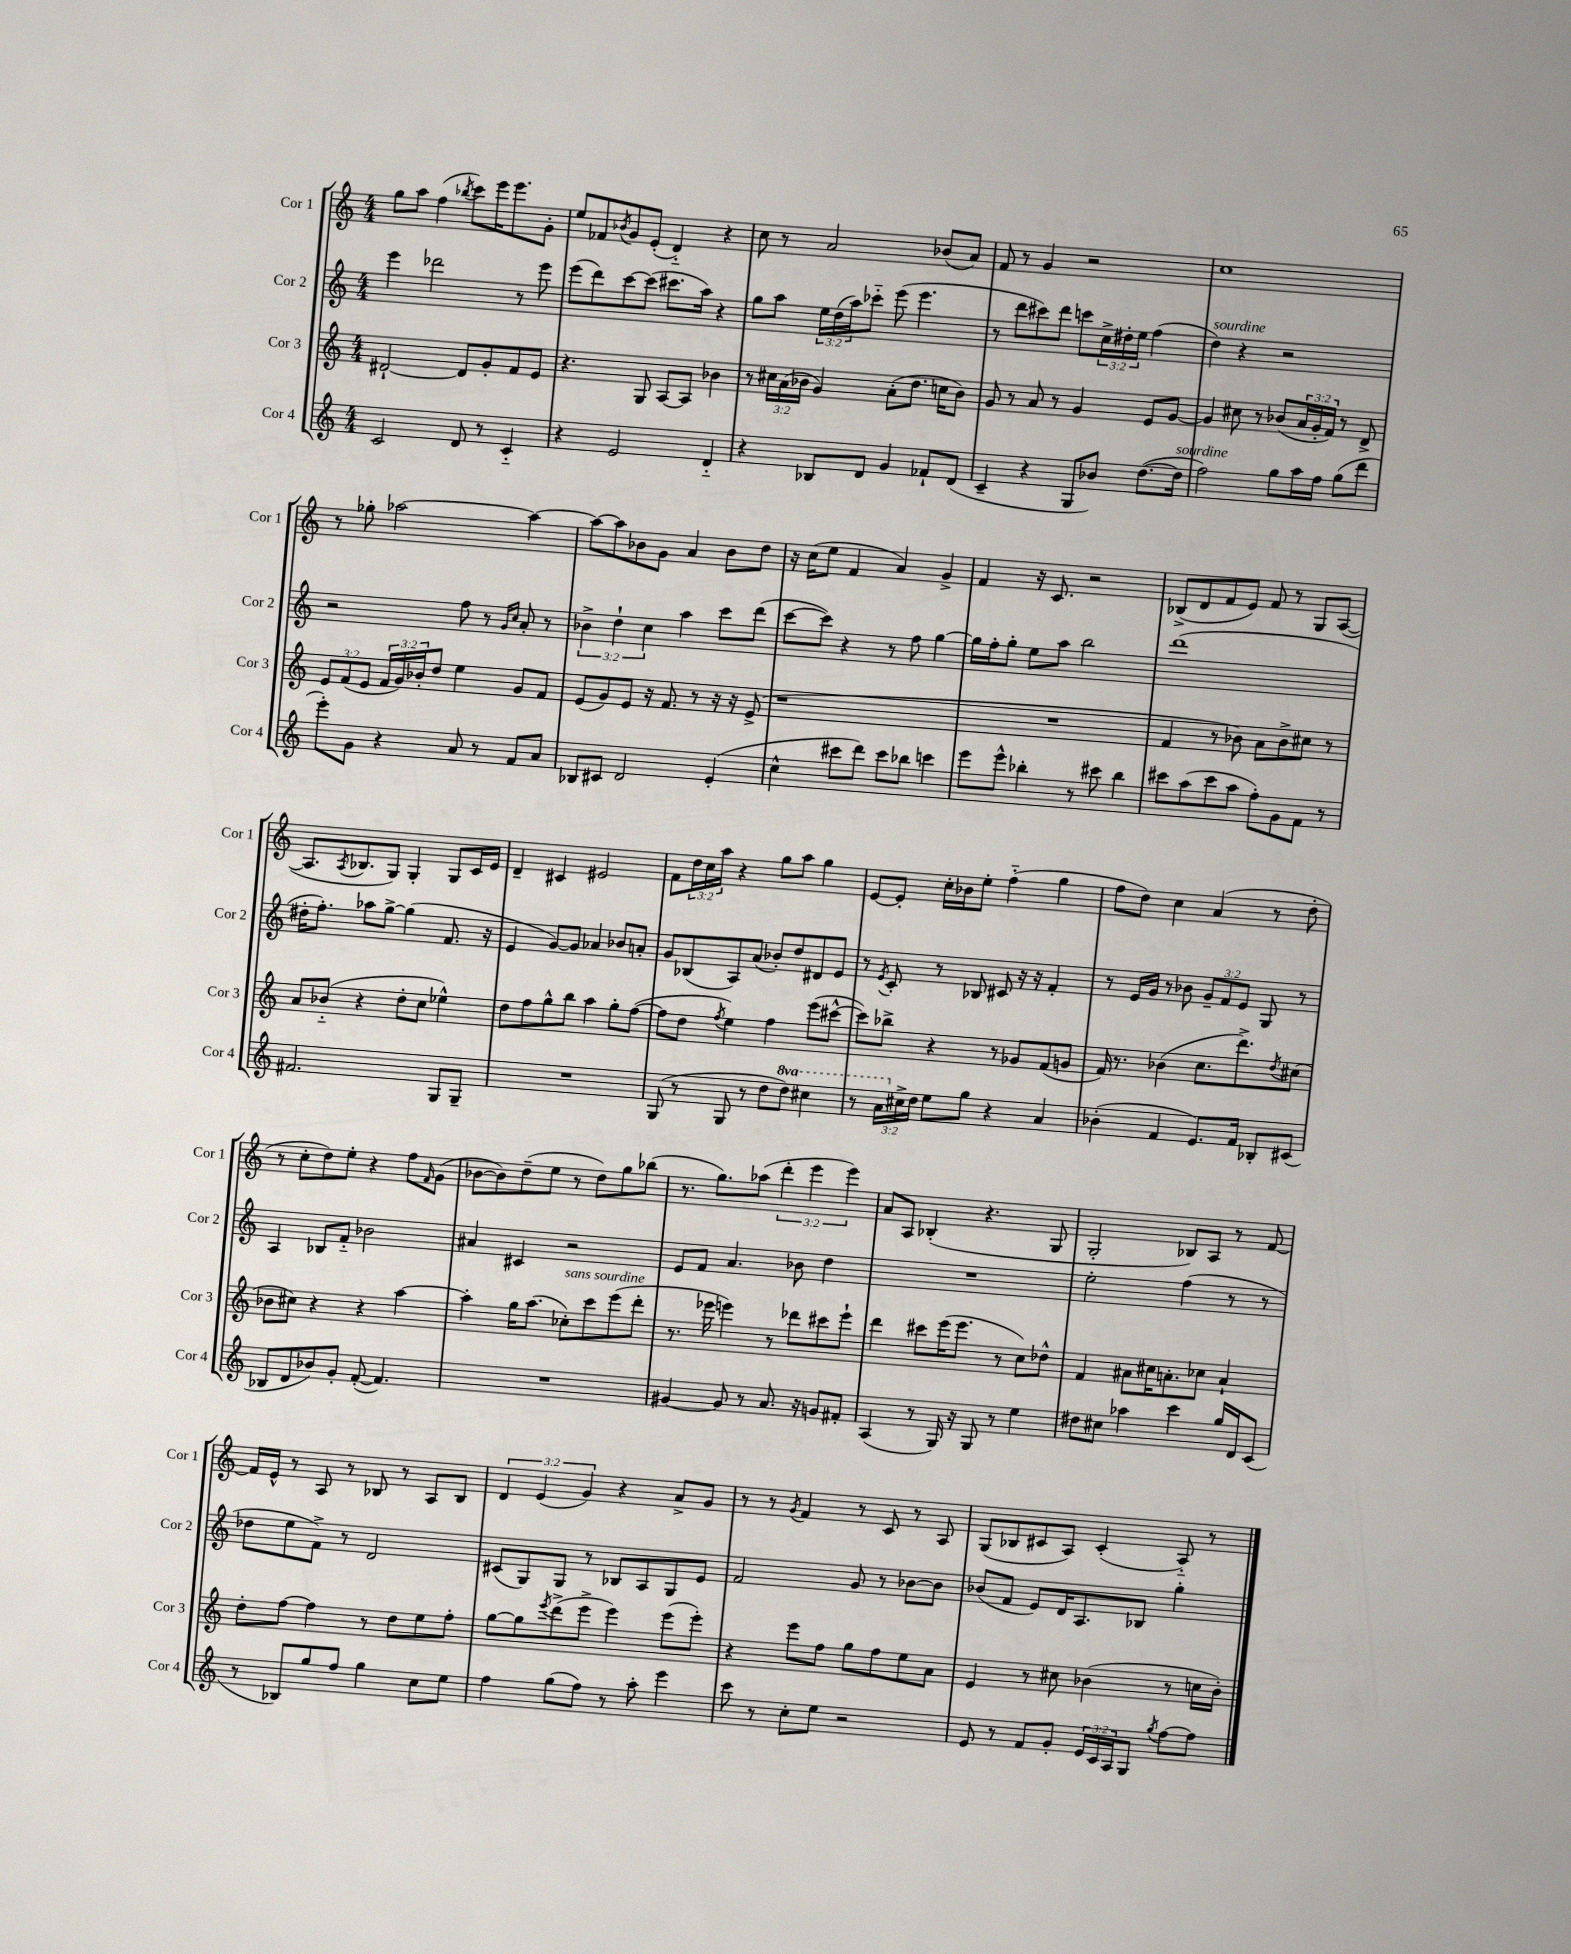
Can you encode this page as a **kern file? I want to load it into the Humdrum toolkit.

**kern	**kern	**kern	**kern
*staff4	*staff3	*staff2	*staff1
*clefG2	*clefG2	*clefG2	*clefG2
*k[]	*k[]	*k[]	*k[]
*M4/4	*M4/4	*M4/4	*M4/4
2c/	[2d#`/	4eee\	8gg\L
.	.	.	8aa\J
.	.	2ddd-\	(4ff\
.	.	.	8qbb-/
8d/	8d#/]L	.	8ccc\L)
8r	8g'/	.	16eee\K
.	.	.	8.eee\
4c'~/	8f/	8r	.
.	8e/J	8eee\	8g'\J
=	=	=	=
4r	4.r	(8eee\L	8ee/L
.	.	8ddd\)	8f-/
.	.	.	8qb-/
2e/	.	[8ccc\	8g/
.	8G/	(8ccc\]J	(8e'/J
.	[8A/L	8.ccc#\L	4d'~/)
.	8A/]J	.	.
.	.	16aa\Jk)	.
4d'~/	4b-\	4r	4r
=	=	=	=
4r	8r	8gg\L	8cc\
.	24cc#\LL	8aa\J	8r
.	(24a\	.	.
.	24b-\JJ	.	.
8B-/L	4g/)	24ee\LL	2a/
.	.	(24dd\	.
.	.	24aa\J)	.
8d/J	.	8ccc-'~\J	.
4g/	(8a'\L	(8eee\	.
.	8.dd\J	4.eee\	.
8f-`/L	.	.	(8b-/L
.	16cc\LK	.	.
(8d/J	8b-\J)	.	8a/J)
=	=	=	=
4c~/	8g/	8r	8f/
.	8r	8ddd\L	8r
4r	8a/	8ccc#\)	4g/
.	8r	8ddd\J	.
8G/L	4g/	8ccc\L	2r
8b-/J)	.	24cc^\L	.
.	.	24dd#'\	.
.	.	24ee\JJ	.
([8.dd\L	8e/L	(4ff\	.
.	[8g/J	.	.
16dd\]Jk	.	.	.
=	=	=	=
2ff\)	4g/]	4dd\)	1cc
.	8cc#\	4r	.
.	8r	.	.
8gg\L	(8b-/L	2r	.
16aa\L	24a/L	.	.
.	24g'/	.	.
16ff\JJ	.	.	.
.	24f/JJ)	.	.
(8gg\L	8r	.	.
8ddd\J	8d^/	.	.
=	=	=	=
8eee'\L)	12e/L	2r	8r
.	(12f/	.	.
8g\J	.	.	8gg-'\
.	12e/J	.	.
4r	24f/LL	.	[2aa-\
.	24g/)	.	.
.	24b-'/J	.	.
.	8dd/J	.	.
8a/	4ee\	8ff\	.
8r	.	8r	.
.	.	16qqg/LL	.
.	.	16qqcc/JJ	.
8f/L	8g/L	8a'/	4aa-\_
8a/J	8f/J	8r	.
=	=	=	=
8B-/L	(8e/L	6b-^\	8aa-\_L
8c#/J	8g/)	.	8aa-\]
.	.	6dd`\	.
2d/	8e/J	.	8b-\
.	.	6cc\	.
.	16r	.	8g\J
.	8.f/	.	.
.	.	4aa\	4a/
.	8r	.	.
(4e'/	16r	8ccc\L	8b-\L
.	16r	.	.
.	(8e^/	(8ddd\J	8dd\J
=	=	=	=
4cc^^\	1r	[8ccc\L	16r
.	.	.	(16cc\LK
.	.	8ccc\]J)	8ee\J
8ccc#\L	.	4r	4f/
8ddd\J)	.	.	.
8ccc#\L	.	8r	4a/)
8bb-\J	.	8ff\	.
4ccc\	.	[4gg\	4g^/
=	=	=	=
8eee\L	1r	16gg\]LL	4f/
.	.	16ff'\J	.
8eee^^\J	.	8gg'\J	.
4bb-'\	.	8ee\L	16r
.	.	.	8.c/
.	.	8aa\J	.
8r	.	2bb\	2r
8ccc#\	.	.	.
4bb-\	.	.	.
=	=	=	=
8ccc#\L	4f/	(1ddd	(8B-^/L
(8aa\	.	.	8d/
8ccc#\	8r	.	8f/
8aa\J	8b-\)	.	8e/J)
8ff'\L)	8a\L	.	8f/
8g\	8b-^\	.	8r
8f\J	8cc#\J	.	8G/L
8r	8r	.	([8A/J
=	=	=	=
2.f#/	8a/L	16dd#'\LK	8.A/]L
.	.	8.ff'\J)	.
.	(8b-'~/J	.	.
.	.	.	8qA/
.	.	.	8.B-/
.	4r	8aa-\L	.
.	.	[8gg^\J	8G/J)
.	8dd'\L	(4gg\]	4G'/
.	8cc\J	.	.
8G/L	4ee-^^\)	8.f/	8G/L
8G~/J	.	.	16c/L
.	.	16r	16e/JJ
=	=	=	=
1r	8dd\L	4e/	4d~/
.	8ff\	.	.
.	8gg^^\	[8g/L)	4c#/
.	8bb\J	8g/]J	.
.	4aa\	4a-/	2e#/
.	8gg'\L	8b-/L	.
.	([8ff\J	8a'/J	.
=	=	=	=
(8G/	8ff\]L	8g/L	8f\L
8r	8dd\J	(8B-/	24dd\L
.	.	.	24cc\
.	.	.	24aa\JJ
.	8qff/	.	.
8G/	4ee\)	8A/)	4r
8r	.	(8a/J	.
8dd\L	4ff\	8b-'/L)	8gg\L
8ddd\J)	.	8dd/	8aa\J
4ccc#\	(8eee\L	8d#/	4gg\
.	[8ccc#^^\J	8e/J	.
=	=	=	=
8r	8ccc#\]L)	8r	[8e/L
.	.	8qe/	.
24aa\LL	8bb-^\J	8c'/	8e'/]J
24cc#^\	.	.	.
24dd\JJ	.	.	.
8ee\L	4r	8r	16cc'\LL
.	.	.	16b-\J
8gg\J	.	8B-/	8ee'\J
4r	8r	8c#/	(4ff'~\
.	8g-/L	16r	.
.	.	16r	.
4a/	(8f/	4f'/	4gg\
.	8g/J	.	.
=	=	=	=
(4b-'\	16f/)	8r	8ff\L
.	8.r	.	.
.	.	16e/LL	8dd\J)
.	.	16g/JJ	.
4f/	(4b-\	8r	4cc\
.	.	8b-\	.
8.e/L)	8.cc\L	12g~/L	(4a/
.	.	12f/	.
.	.	12e/J	.
16f/Jk	8.ddd^\)	.	.
8B-'/L	.	8G/	8r
.	8qdd/	.	.
(8c#/J	(8cc#\J	8r	8dd'\
=	=	=	=
8B-/L	8b-\L	4A/	8r
8d/	8cc#\J)	.	8cc'\L
8b-/)	4r	8B-/L	8dd\)
8g'/J	.	8f'~/J	8ee'\J
([8f'/	4r	2b-\	4r
4.f/])	.	.	.
.	[4aa\	.	8ff\L
.	.	.	16qqf/
.	.	.	(8g\J
=	=	=	=
1r	4aa'\]	4a#/	[8b-\L
.	.	.	8b-\])
.	16gg\LK	4c#/	(8dd~\
.	(8.aa\J	.	.
.	.	.	8ee\J
.	8cc-'\L)	2r	8r
.	8ccc\	.	8dd\L)
.	(8eee\	.	8gg\
.	8ddd'\J	.	(8bb-\J
=	=	=	=
[4g#/	8.r	8e/L	8.r
.	.	8f/J	.
.	16eee-\	.	8.gg\L)
8g#/]	4eee\)	4.a/	.
8r	.	.	(8aa-\J
8.a/	8r	.	6ddd'\
.	8ddd-\L	8b-\	.
.	.	.	6eee\
16r	.	.	.
8g/L	8ccc#\	4dd\	.
.	.	.	6eee\)
8f#'/J	8eee`\J	.	.
=	=	=	=
(4A/	4ddd\	1r	8a/L
.	.	.	8A/J
8r	8ccc#\L	.	(4B-'/
16G/)	(16eee\K	.	.
16r	8.eee\J	.	.
8G/	.	.	4.r
8r	8r	.	.
4ee\	8cc\L)	.	.
.	8dd-^^\J	.	8G/
=	=	=	=
8dd#\L	4f/	2ee'\	2G'/
8cc#\J	.	.	.
4aa-\	8a#\L	.	.
.	16cc#\K	.	.
.	8.a'\	.	.
4ccc\	.	(4ff\	8B-/L)
.	8cc-\J	.	8A/J
16gg/LL	4a`/	8r	8r
16d/J	.	.	.
(8c/J	.	8r	[8f/
=	=	=	=
8r	8dd'\L	8dd-\L	16f/]LL
.	.	.	16e^^/JJ
8B-/L)	[8ff\J	8ee\	8r
8gg/	4ff\]	8f^\J)	8A/
8ff/J	.	8r	8r
4gg\	8r	2d/	8B-/
.	8dd\L	.	8r
8cc\L	8ee\	.	8A/L
8ee\J	8ff'\J	.	8B-/J
=	=	=	=
4ff\	[8gg\L	(8c#/L	6d/
.	8gg\]	8G/)	.
.	.	.	(6e/
.	8qeee/	.	.
(8gg\L	(8ddd^\	8G/J	.
.	.	.	6g/)
8ff\J)	8eee^\J	8r	.
8r	4eee\)	8B-/L	4r
8aa'\	.	8A/	.
4eee\	(8eee\L	8G/	8a^/L
.	8eee'\J)	8e/J	8g/J
=	=	=	=
8ccc\	4r	2f/	8r
8r	.	.	8r
.	.	.	8qg/
8cc'\L	8eee\L	.	4f/
8ee\J	8ff\J	.	.
2r	8gg\L	8g/	8r
.	8ff\	8r	8c/
.	8ee\	[8b-\L	8r
.	8a\J	8b-\]J	8A/
=	=	=	=
8e/	4e/	(8b-/L	(8G/L
8r	.	8f/J	8B-/
8f/L	8r	8e/L)	8c#/
8g'/J	8cc#\	16d/K	8A/J)
.	.	8.A/	.
24e/LL	(4b-\	.	(4c#'/
24c/	.	.	.
24A/J	.	.	.
8G/J	.	8B-/J	.
8qgg/	.	.	.
[8ff\L	8r	4gg'\	8A'~/)
8ff\]J	16cc\LL	.	8r
.	16b-'\JJ)	.	.
==	==	==	==
*-	*-	*-	*-
